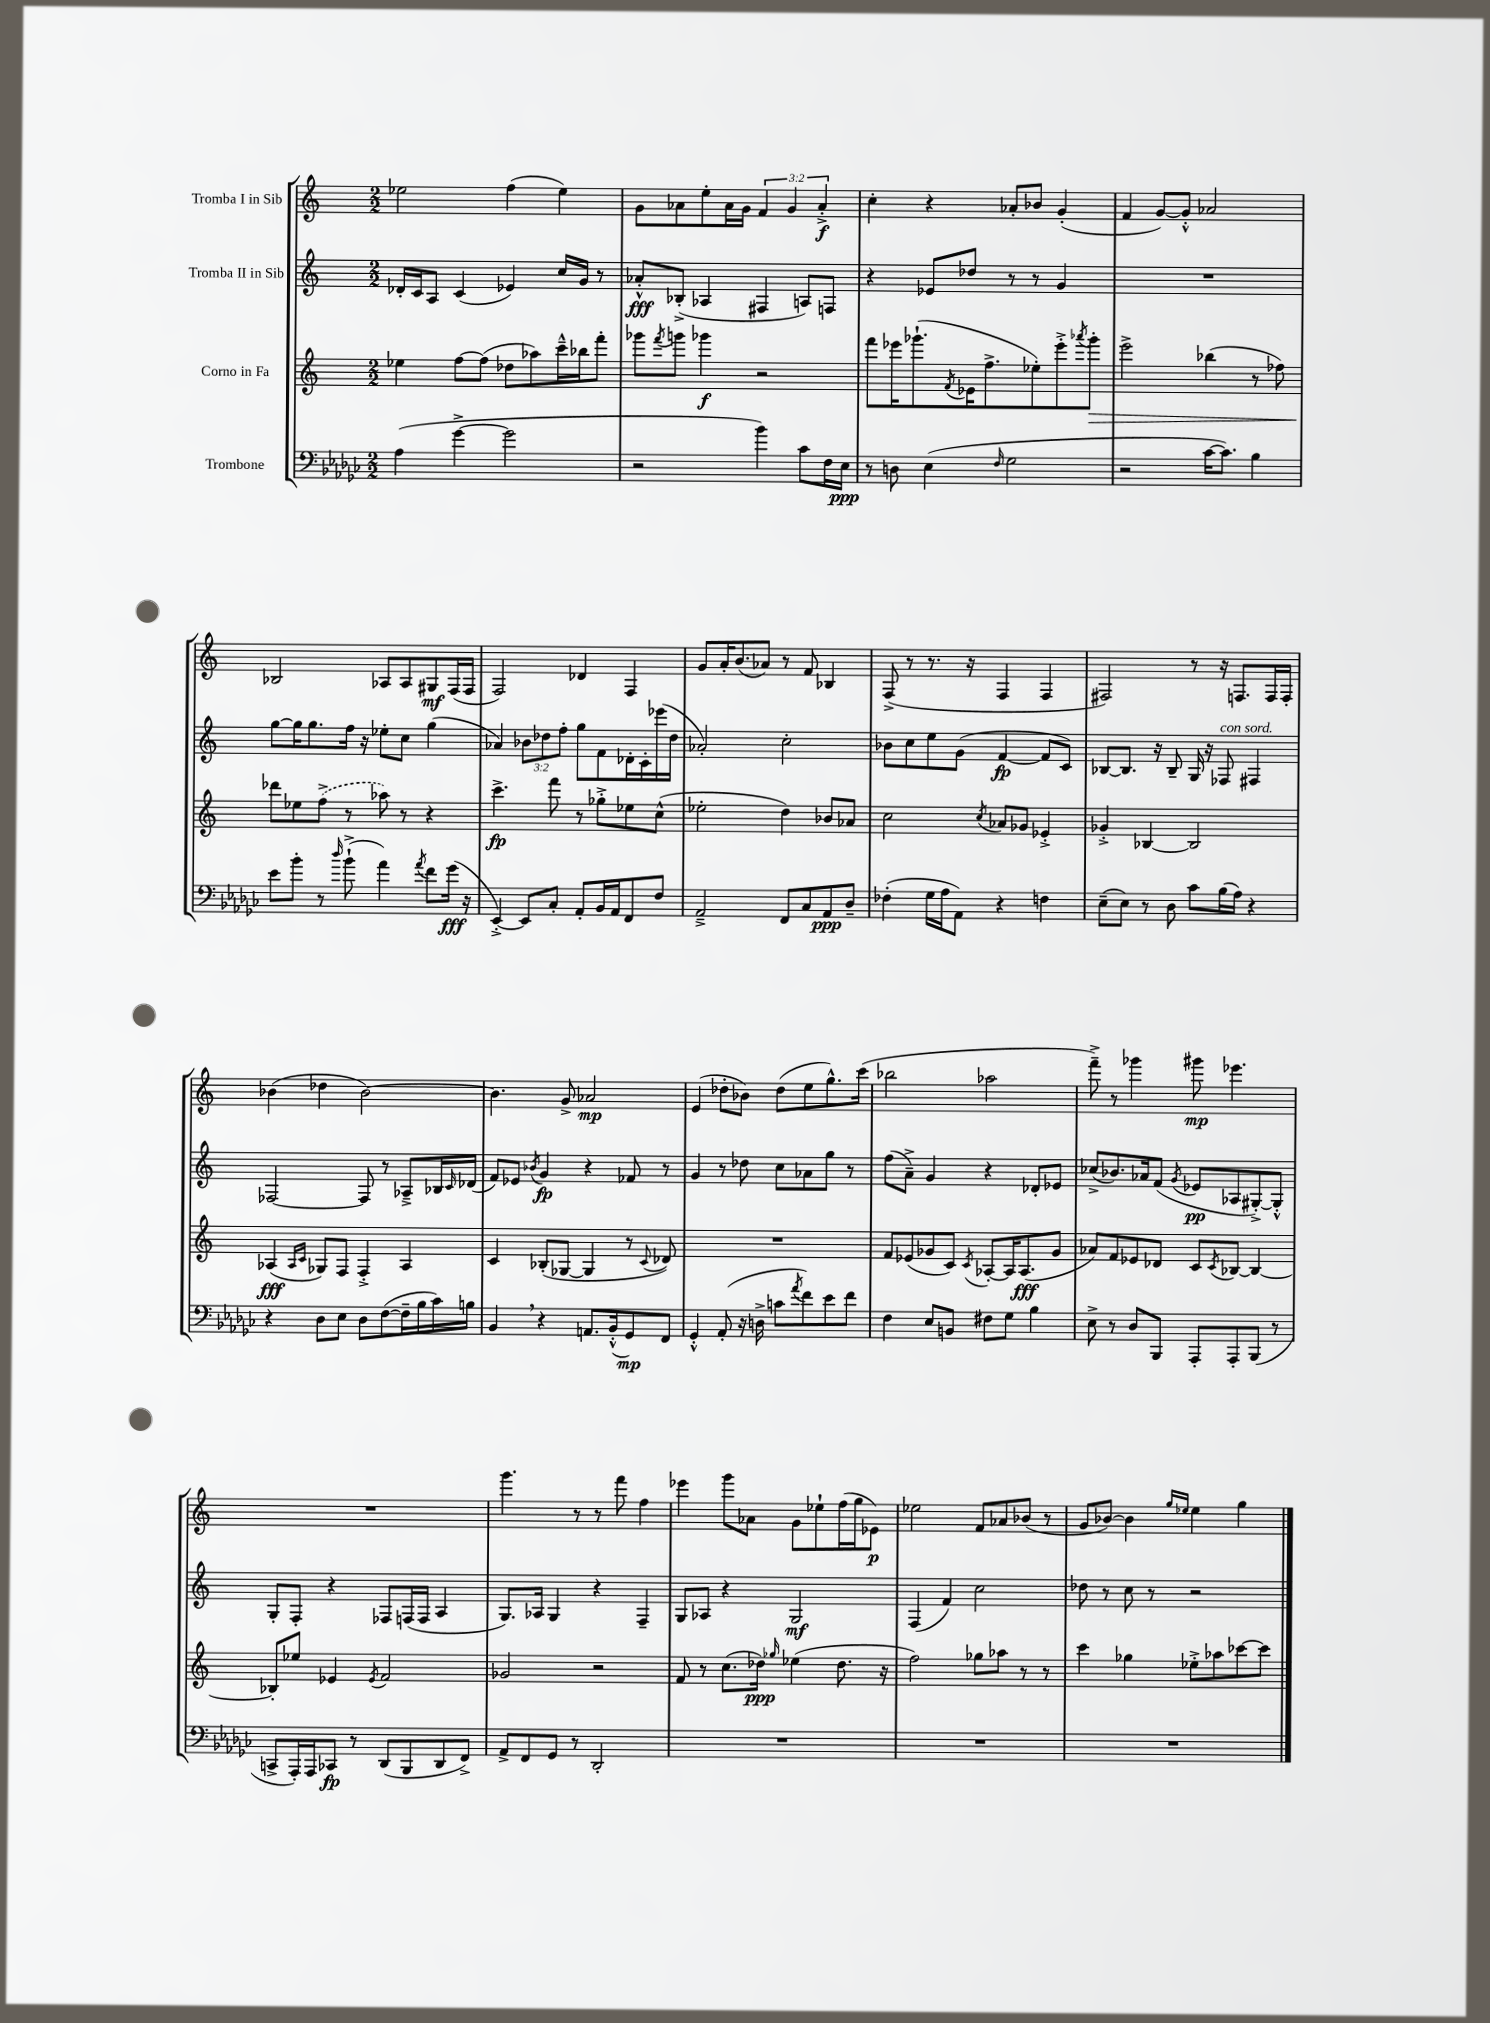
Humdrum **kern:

**kern	**kern	**kern	**kern
*staff4	*staff3	*staff2	*staff1
*clefF4	*clefG2	*clefG2	*clefG2
*k[b-e-a-d-g-c-]	*k[]	*k[]	*k[]
*M2/2	*M2/2	*M2/2	*M2/2
(4A-\	4ee-\	16d-'/LL	2ee-\
.	.	16c/J	.
.	.	8A/J	.
[4g-^\	[8ff\L	(4c/	.
.	(8ff\]J	.	.
2g-\]	8dd-\L	4e-/)	(4ff\
.	8aa-\)	.	.
.	16ccc~^^\L	16cc/LL	4ee-\)
.	16bb-\J	16g/JJ	.
.	8fff'\J	8r	.
=	=	=	=
2r	8ggg-\L	8a-'^^/L	8g\L
.	8qfff/	.	.
.	8ggg\J	(8B-'^/J	8a-\
.	4ggg-\	4A-/	8ee'\
.	.	.	16a-\L
.	.	.	16g\JJ
4b-\)	2r	4F#/	6f/
.	.	.	6g/
8c-\L	.	8A/L)	.
.	.	.	6a-'^/
16F\L	.	8F/J	.
16E-\JJ	.	.	.
=	=	=	=
8r	8fff\L	4r	4cc'\
8D\	16eee-\K	.	.
.	(8.ggg-`\	.	.
(4E-\	.	8e-/L	4r
.	8qf/	.	.
.	16e-\K	8dd-/J	.
.	8.ff^\	.	.
16qqF/	.	.	.
2G-\	.	8r	8a-'/L
.	8ee-'\)	8r	8b-/J
.	8eee-'^\	4g/	(4g'/
.	8qaaa-/	.	.
.	8ggg-'\J	.	.
=	=	=	=
2r	2eee^\	1r	4f/
.	.	.	[8g/L)
.	.	.	8g'^^/]J
[16c-\LK	(4bb-\	.	2a-/
8.c-\]J)	.	.	.
4B-\	8r	.	.
.	8ff-\)	.	.
=	=	=	=
8e-\L	8ddd-\L	[8gg\L	2B-/
8b-'\J	8ee-\	16gg\]K	.
.	.	8.gg\	.
8r	(8ff^\J	.	.
16qqdd-/	.	.	.
(8b-`^\	8r	16ff\Jk	.
.	.	16r	.
4a-\)	8aa-\)	8ee-'\L	8A-/L
.	8r	8cc\J	8A-/
8qa-/	.	.	.
8f\L	4r	(4gg\	8G#/
(16g-\Jk	.	.	(16F/L
16r	.	.	16F/JJ
=	=	=	=
[4EE-'^/)	4.ccc^\	4a-/)	2F/)
8EE-/]L	.	12b-\L	.
.	.	12dd-\	.
8C-'/J	8fff\	.	.
.	.	12ff'\J	.
8AA-'/L	8r	8gg\L	4d-/
16BB-/L	8gg-'^\L	8f\	.
16AA-/J	.	.	.
8FF/	8ee-\	16d-'\L	4F/
.	.	16c'\	.
8F/J	(8cc^^\J	(16eee-\	.
.	.	16dd-\JJ	.
=	=	=	=
2AA-~^/	2ee-'\	2a-'/)	8g/L
.	.	.	16a'/K
.	.	.	(8.b/
.	.	.	8a-/J)
8FF/L	4dd\)	2cc'\	8r
8C-/	.	.	8f/
8AA-/	8b-/L	.	4B-/
8D-~/J	8a-/J	.	.
=	=	=	=
(4F-'\	2cc\	8b-\L	(8F^/
.	.	8cc\	8r
16G-\LL	.	8ee\	8.r
16A-\J	.	.	.
8AA-\J)	.	(8g\J	.
.	.	.	16r
.	8qcc/	.	.
4r	8a-/L	[4f/	4F/
.	8g-/J	.	.
4F\	4e-'^/	8f/]L	4F/
.	.	8c/J)	.
=	=	=	=
(8E-~\L	4g-'^/	[8B-/L	2F#/)
8E-\J)	.	8.B-/]J	.
8r	[4B-/	.	.
.	.	16r	.
8D-\	.	8B-~/	.
8c-\L	2B-/]	16G/	8r
.	.	16r	.
(16B-\L	.	8F-/	16r
16A-\JJ)	.	.	8.F/L
4r	.	4F#/	.
.	.	.	16F/L
.	.	.	16F'/JJ
=	=	=	=
4r	(4A-/	[2F-/	(4b-\
.	16qqA-/LL	.	.
.	16qqc/JJ	.	.
8D-\L	8G-/L)	.	4dd-\
8E-\J	8F/J	.	.
8D-\L	4F'^/	8F-/]	[2b-\)
([8F\	.	8r	.
16F~\]L	4A-/	8A-~^/L	.
16B-\	.	.	.
16c-\)	.	16B-/L	.
.	.	16qqc/	.
16B\JJ	.	(16d-/JJ	.
=	=	=	=
4BB-/	4c/	8f/L)	4.b-\]
.	.	8e-/J	.
.	.	8qb-/	.
4r	(8B-'/L	4g/	.
.	[8G-/J	.	8g^/
8.AA/L	4G-/]	4r	2a-/
(16BB-'^^/k	.	.	.
8GG-/)	8r	8f-/	.
.	8qqc/	.	.
8FF/J	8d-/)	8r	.
=	=	=	=
4GG-'^^/	1r	4g/	(4e/
(8AA-'/	.	8r	8dd-'\L
16r	.	8dd-\	8b-\J)
16D^\	.	.	.
8c\L	.	8cc\L	(8dd-\L
8qa-/	.	.	.
8f\)	.	8a-\	8ee\
8e-\	.	8gg\J	8.gg^^\)
8f\J	.	8r	.
.	.	.	(16ccc\Jk
=	=	=	=
4F\	8f/L	(8ff\L	2bb-\
.	(8e-/	8a~^\J)	.
8E-/L	8g-/	4g/	.
8BB/J	8c/J)	.	.
.	8qc/	.	.
8F#\L	[8A-'/L	4r	2aa-\
8G-\J	16A-/]K	.	.
.	(8.A-/	.	.
4B-\	.	8d-'/L	.
.	8g-/J	8e-/J	.
=	=	=	=
8E-^\	8a-/L)	(8cc-^/L	8fff~^\)
8r	8f/	8.b-/)	8r
8D-/L	8e-/	.	4ggg-\
.	.	16a-/k	.
8BBB-/J	8d-/J	(8f/J	.
.	.	8qg/	.
8AAA-'/L	8c/L	8e-/L	8ggg#\
.	8qc/	.	.
8AAA-'/	[8B-/J	8A-/	4.eee-\
(8BBB-/J	4B-/_	[8G#'^/)	.
8r	.	8G#'^^/]J	.
=	=	=	=
8CC^/L	8B-'/]L	8G'/L	1r
16AAA-'/L)	8ee-/J	8F'/J	.
16AAA-/J	.	.	.
8CC-/J	4e-/	4r	.
8r	.	.	.
.	8qe-/	.	.
(8DD-/L	2f/	8F-/L	.
8BBB-/	.	(16F/L	.
.	.	16F/JJ	.
8DD-/	.	4A/	.
8FF^/J)	.	.	.
=	=	=	=
8AA-^/L	2g-/	8.G/L)	4.ggg\
8FF/	.	.	.
.	.	16A-/Jk	.
8GG-/J	.	4G/	.
8r	.	.	8r
2DD-'/	2r	4r	8r
.	.	.	8fff\
.	.	4F~/	4ff\
=	=	=	=
1r	8f/	8G/L	4eee-\
.	8r	8A-/J	.
.	(8.cc\L	4r	8ggg\L
.	.	.	8a-\J
.	16dd-\Jk)	.	.
.	16qqgg-/	.	.
.	(4ee-\	2G/	8g\L
.	.	.	8ee-`\
.	8.dd-\	.	(16ff\L
.	.	.	16gg\J
.	.	.	8e-\J)
.	16r	.	.
=	=	=	=
1r	2ff\)	(4F/	2ee-\
.	.	4f/)	.
.	8gg-\L	2cc\	8f/L
.	8aa-\J	.	8a-/
.	8r	.	(8b-/J
.	8r	.	8r
=	=	=	=
1r	4ccc\	8dd-\	8g/L
.	.	8r	[8b-/J)
.	4gg-\	8cc\	4b-\]
.	.	8r	.
.	.	.	16qqgg/LL
.	.	.	16qqee-/JJ
.	8ee-'^\L	2r	4ee-\
.	8aa-\	.	.
.	[8ccc-\	.	4gg\
.	8ccc-\]J	.	.
==	==	==	==
*-	*-	*-	*-
